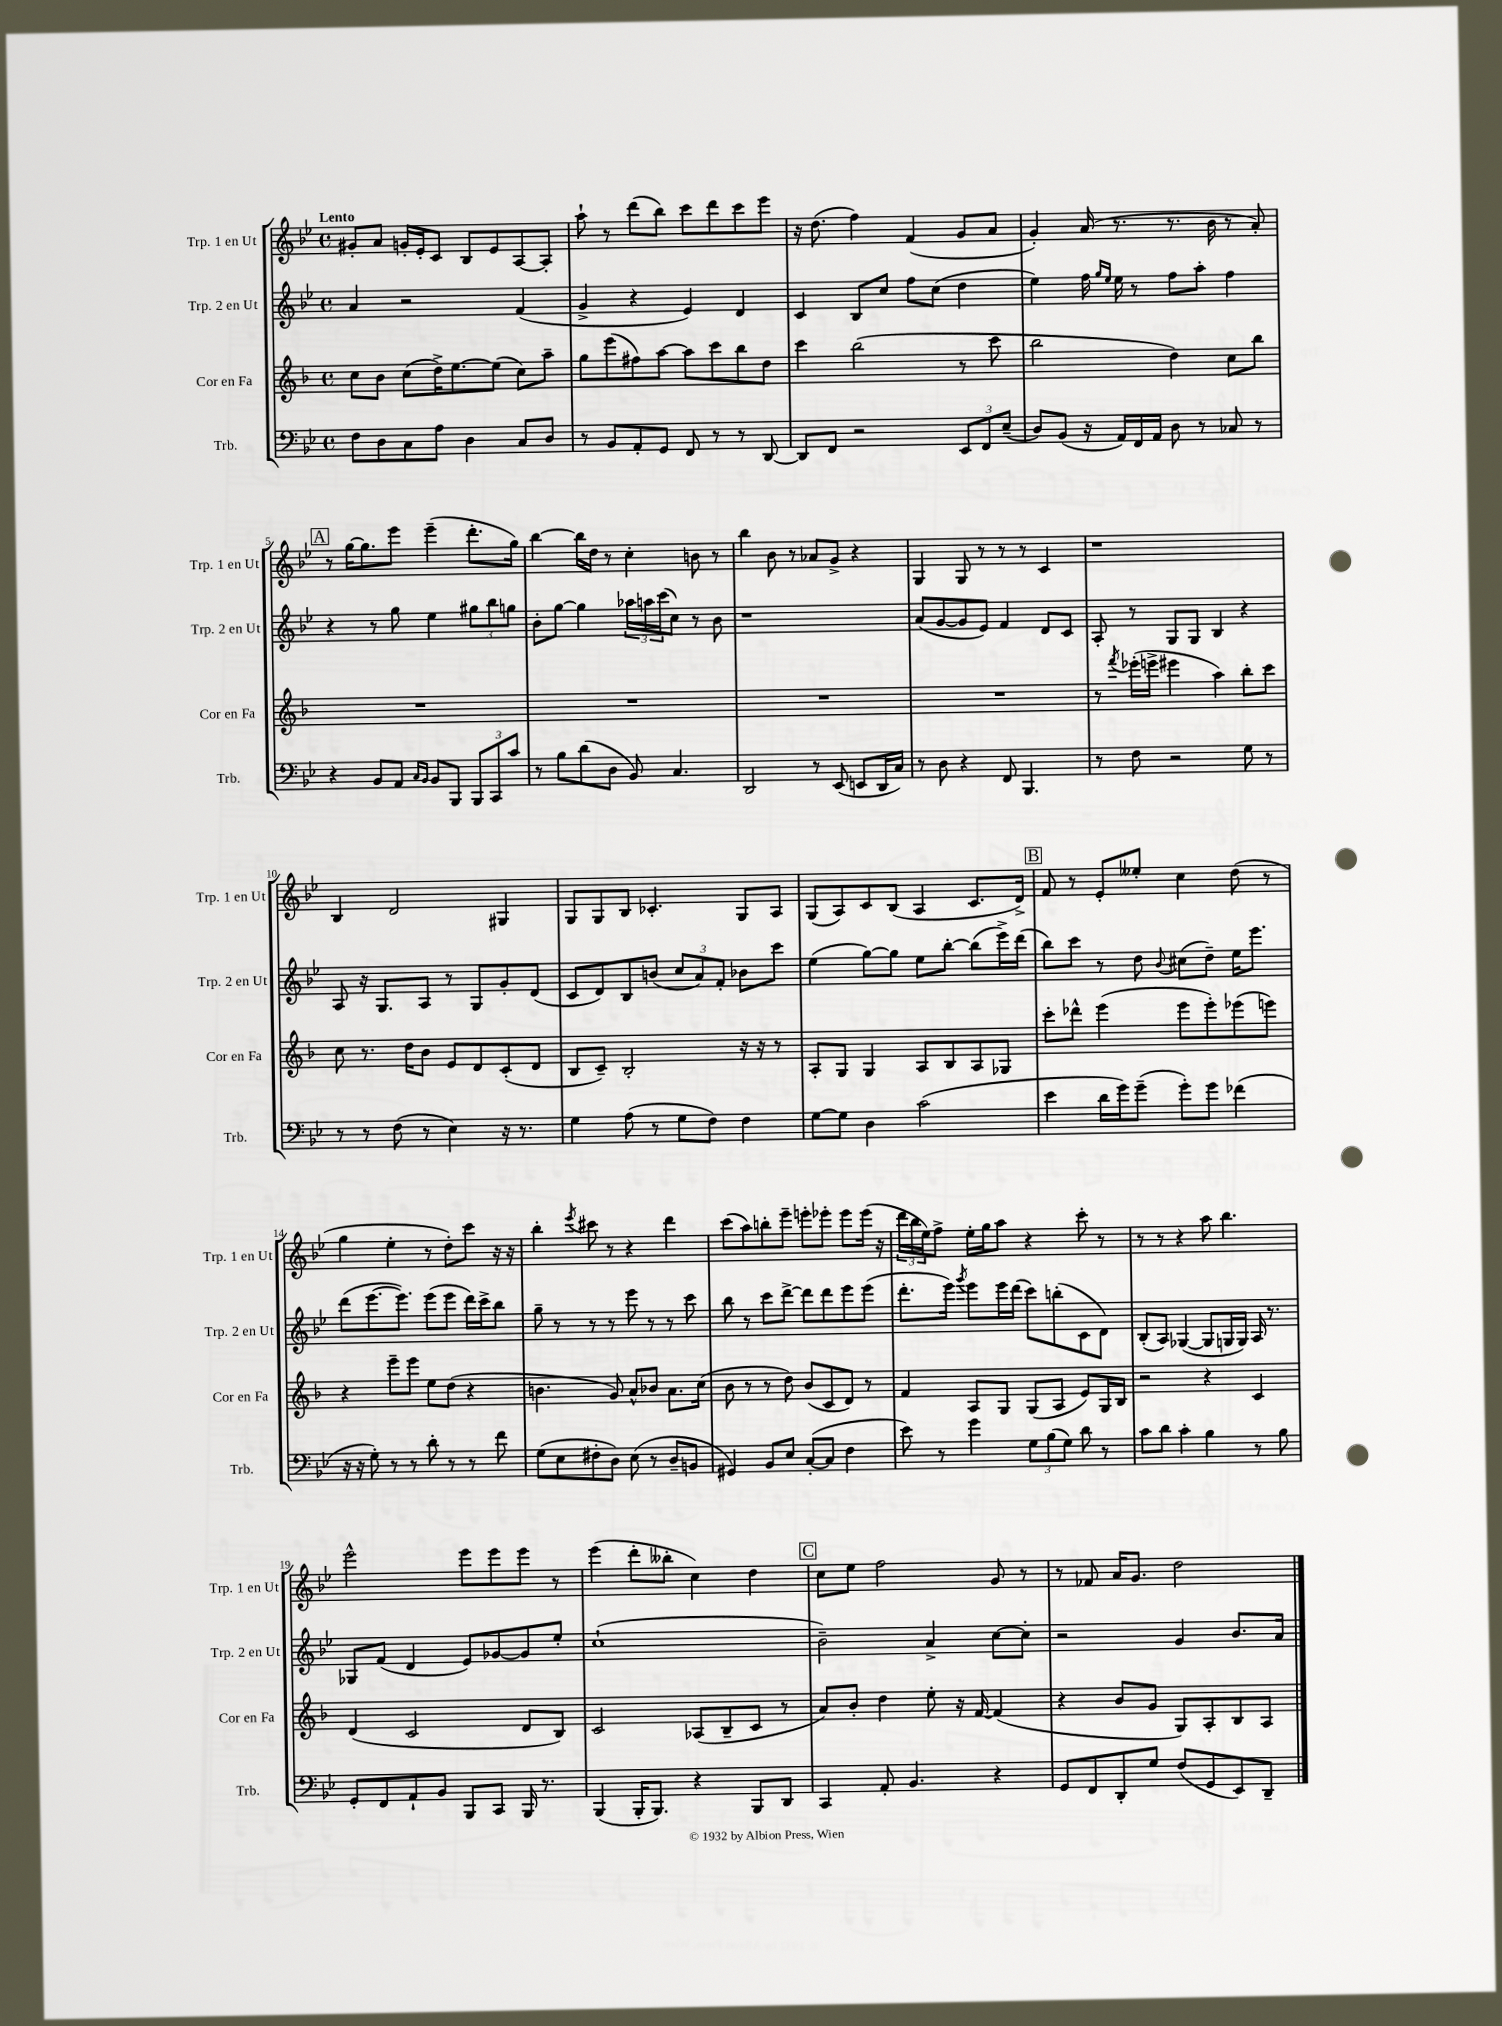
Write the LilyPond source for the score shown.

<<
\new StaffGroup <<
\new Staff = "s0" \with { instrumentName = "Trp. 1 en Ut" shortInstrumentName = "Trp. 1 en Ut" } {
    \clef treble \key bes \major \defaultTimeSignature \time 4/4 \tempo "Lento"
    gis'8-. a'8 g'16-. ees'16-. c'8 bes8 ees'8 a8~ a8-. |
    a''8-! r8 d'''8( bes''8) c'''8 d'''8 c'''8 ees'''8 |
    r16 d''8.( f''4) f'4( g'8 a'8 |
    g'4-.) a'16( r8. r8. bes'16 r8 a'8-.) |
    \mark \markup { \box "A" } r8 g''16~ g''8. ees'''8 ees'''4--( d'''8.-. g''16) |
    bes''4~ bes''16 d''16 r8 c''4-. b'8 r8 |
    bes''4 bes'8 r8 aes'8 g'8-> r4 |
    g4 g8 r8 r8 r8 c'4 |
    r1 |
    bes4 d'2 gis4 |
    g8 g8 bes8 ces'4.-. g8 a8 |
    g8( a8) c'8 bes8( a4 c'8. d'16->) |
    \mark \markup { \box "B" } f'8 r8 ees'8-. eeses''8-. c''4 d''8( r8 |
    g''4 ees''4-. r8 d''8-.) c'''8 r16 r16 |
    bes''4-. \acciaccatura { ees'''8 } cis'''8 r8 r4 d'''4 |
    c'''8( a''8) b''8-. ees'''8-- e'''8-. ees'''8-. ees'''8 ees'''16( r16 |
    \tuplet 3/2 { d'''16 bes''16 ees''16) } f''8-> ees''16-. g''16 a''8 r4 c'''8-. r8 |
    r8 r8 r4 a''8 bes''4. |
    ees'''2-^ ees'''8 ees'''8 ees'''8 r8 |
    ees'''4( d'''8-. beses''8-. c''4) d''4 |
    \mark \markup { \box "C" } c''8 ees''8 f''2 g'8 r8 |
    r8 fes'8 a'16 g'8. d''2 \bar "|." |
}
\new Staff = "s1" \with { instrumentName = "Trp. 2 en Ut" shortInstrumentName = "Trp. 2 en Ut" } {
    \clef treble \key bes \major \defaultTimeSignature \time 4/4
    a'4 r2 f'4( |
    g'4-> r4 ees'4) d'4 |
    c'4 bes8 c''8 f''8 c''8( d''4 |
    ees''4) f''16 \grace { g''16 ees''16 } ees''16 r8 f''8 a''8-. f''4 |
    \mark \markup { \box "A" } r4 r8 g''8 ees''4 \tuplet 3/2 { gis''8 bes''8 g''8 } |
    bes'8-. g''8~ g''4 \tuplet 3/2 { aes''16 a''16 c'''16( } c''8) r8 bes'8 |
    r1 |
    a'8( g'8~ g'8 ees'8) f'4 d'8 c'8 |
    a8-. r8 g8 g8 bes4 r4 |
    a8 r16 g8. a8 r8 g8 g'8-. d'8( |
    c'8 d'8) bes8 b'8( \tuplet 3/2 { c''8 a'8) f'8-. } bes'8 c'''8 |
    ees''4( g''8~) g''8 ees''8 bes''8~-. bes''8( ees'''16->) d'''16( |
    \mark \markup { \box "B" } bes''8) c'''8 r8 d''8 \appoggiatura { bes'8 } cis''8( d''8--) ees''16 ees'''8. |
    d'''8( ees'''8.~ ees'''8.) ees'''8( ees'''8 d'''16) c'''16-> bes''8 |
    g''8-- r8 r8 r8 ees'''8 r8 r8 c'''8 |
    bes''8 r8 c'''8 d'''8~-> d'''8 d'''8 ees'''8 ees'''8( |
    d'''8.-. ees'''16) \acciaccatura { g'''8 } ees'''8 ees'''16 d'''16( c'''8) b''8-.( c'8 d'8) |
    bes8-.( a8) ges4~( ges8 g16 g16) a16 r8. |
    ges8 f'8( d'4 ees'8) ges'8~ ges'8 ees''8-. |
    c''1-!( |
    \mark \markup { \box "C" } bes'2--) a'4-> c''8~ c''8-. |
    r2 g'4 bes'8. a'16 \bar "|." |
}
\new Staff = "s2" \with { instrumentName = "Cor en Fa" shortInstrumentName = "Cor en Fa" } {
    \clef treble \key f \major \defaultTimeSignature \time 4/4
    c''8 bes'8 c''8( d''16->) e''8.~ e''8( c''8) a''8-- |
    g''8 e'''8( fis''8) a''8~ a''8 c'''8 bes''8 d''8 |
    c'''4 bes''2( r8 c'''8 |
    bes''2 d''4) c''8 bes''8 |
    \mark \markup { \box "A" } R1 |
    R1 |
    R1 |
    R1 |
    r8 \acciaccatura { f'''8 } ees'''16-.( e'''16-> eis'''4 a''4) bes''8-. c'''8 |
    c''8 r8. d''16 bes'8 e'8 d'8 c'8-.( d'8 |
    bes8 c'8--) bes2-. r16 r16 r8 |
    a8-. g8 g4 a8 bes8 a8 ges8 |
    \mark \markup { \box "B" } c'''8-. des'''8-^ e'''4( e'''8 e'''8-.) ees'''8( e'''8) |
    r4 e'''8-- e'''8 e''8 d''8( r4 |
    b'4. g'8) a'8-^ bes'8 a'8. c''16( |
    bes'8 r8 r8 d''8) bes'8( c'8 d'8) r8 |
    f'4 a8 g8 g8( a8 e'8) g16 bes16 |
    r2 r4 c'4 |
    d'4( c'2 d'8 bes8) |
    c'2 aes8( bes8-- c'8 r8 |
    \mark \markup { \box "C" } a'8) bes'8-. d''4 e''8-. r16 f'16~ f'4( |
    r4 bes'8 g'8 g8) a8-. bes8 a8 \bar "|." |
}
\new Staff = "s3" \with { instrumentName = "Trb." shortInstrumentName = "Trb." } {
    \clef bass \key bes \major \defaultTimeSignature \time 4/4
    f8 d8 c8 a8 d4 c8 d8 |
    r8 bes,8 a,8-. g,8 f,8 r8 r8 d,8~ |
    d,8 f,8 r2 \tuplet 3/2 { ees,8 f,8 ees8--( } |
    d8) bes,8( r16 a,16) f,16 a,16 d8 r8 ces8 r8 |
    \mark \markup { \box "A" } r4 bes,8 a,8 \grace { c16 bes,16 } bes,8 bes,,8 \tuplet 3/2 { bes,,8 c,8 c'8 } |
    r8 bes8 d'8( d8 bes,8) c4. |
    d,2 r8 ees,8( e,8 d,16 c16) |
    r8 d8 r4 f,8 bes,,4. |
    r8 f8 r2 g8 r8 |
    r8 r8 f8( r8 ees4) r16 r8. |
    g4 a8( r8 g8 f8) f4 |
    g8~ g8 d4 c'2( |
    \mark \markup { \box "B" } ees'4 d'16 g'16) g'8--( g'8-.) g'8 fes'4( |
    r16 r16 g8-.) r8 r8 d'8-. r8 r8 f'8 |
    g8( ees8 fis8-. d8) ees8( r8 d8-- b,8 |
    gis,4) bes,8 ees8 c8~-.( c8 f4 |
    ees'8) r8 g'4 \tuplet 3/2 { g8 bes8( g8) } d'8 r8 |
    c'8 d'8 c'4-. bes4 r8 bes8 |
    g,8-. f,8 a,8-! bes,8 bes,,8 c,8 bes,,16 r8. |
    bes,,4( bes,,16-. bes,,8.) r4 bes,,8 d,8 |
    \mark \markup { \box "C" } c,4 a,8-. bes,4. r4 |
    g,8 f,8 d,8-. g8 f8( g,8 ees,8) d,8-- \bar "|." |
}
>>
>>
